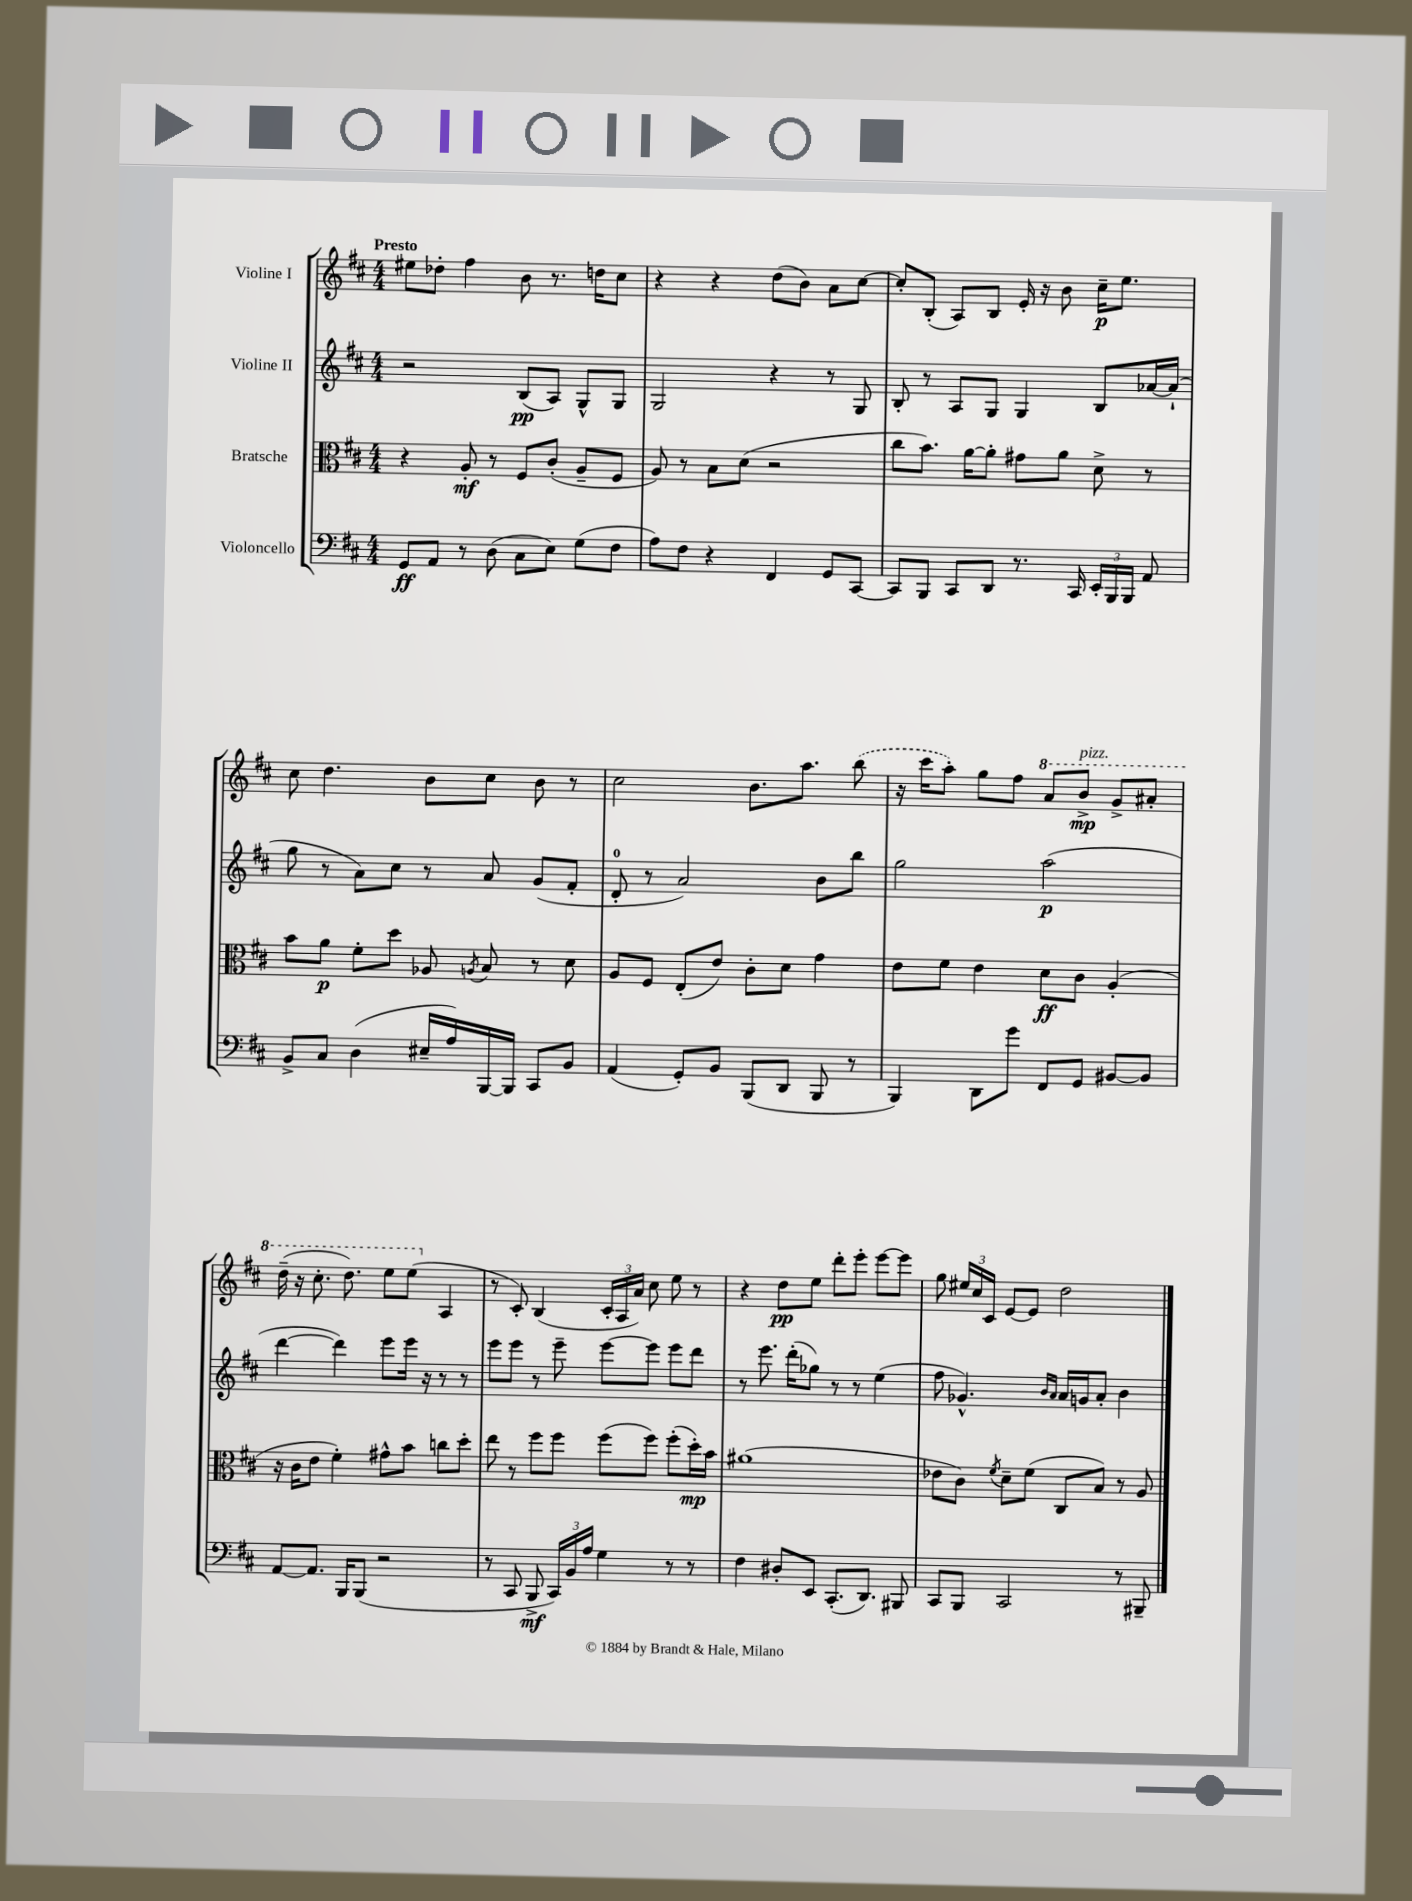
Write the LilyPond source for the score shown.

<<
\new StaffGroup <<
\new Staff = "s0" \with { instrumentName = "Violine I" } {
    \clef treble \key d \major \numericTimeSignature \time 4/4 \tempo "Presto"
    \autoBeamOff eis''8[ des''8]-. fis''4 b'8 r8. d''16[ cis''8] |
    r4 r4 d''8[( b'8]) a'8[ cis''8]~ |
    cis''8[-. b8]-.( a8[) b8] e'16-. r16 b'8 cis''16[--\p e''8.] |
    cis''8 d''4. b'8[ cis''8] b'8 r8 |
    cis''2 b'8.[ a''8.] \once \slurDashed b''8( |
    r16 cis'''16[ a''8]-.) g''8[ fis''8] \ottava #1 a''8[ b''8]->\mp^\markup { \italic "pizz." } g''8[-> ais''8]-. |
    d'''16--( r16 cis'''8.-. d'''8.) e'''8[ e'''8]( \ottava #0 a4 |
    r8 cis'8-.) b4( \tuplet 3/2 { cis'16[-. a16 a'16]) } cis''8 e''8 r8 |
    r4 d''8[\pp e''8] d'''8[-. e'''8]-. e'''8[~ e'''8] |
    g''8 \tuplet 3/2 { eis''16[ cis''16 cis'16] } e'8[~ e'8] d''2 \bar "|." |
}
\new Staff = "s1" \with { instrumentName = "Violine II" } {
    \clef treble \key d \major \numericTimeSignature \time 4/4
    \autoBeamOff r2 b8[\pp( a8]) g8[-^ g8] |
    g2 r4 r8 g8 |
    b8-. r8 a8[ g8] g4 b8[ aes'16~ aes'16]-!( |
    g''8 r8 a'8[) cis''8] r8 a'8 g'8[( fis'8]-. |
    d'8-0-. r8 a'2) b'8[ b''8] |
    g''2 a''2\p( |
    d'''4~ d'''4) e'''8[ e'''16] r16 r8 r8 |
    e'''8[ e'''8] r8 e'''8-- e'''8[~ e'''8] e'''8[ d'''8] |
    r8 e'''8. d'''16[-.( ges''8]) r8 r8 e''4( |
    fis''8 ges'4.-^) \grace { b'16[ a'16] } a'16[ g'16 a'8]-. b'4 \bar "|." |
}
\new Staff = "s2" \with { instrumentName = "Bratsche" } {
    \clef alto \key d \major \numericTimeSignature \time 4/4
    \autoBeamOff r4 a8-.\mf r8 fis8[ cis'8]-.( a8[-- fis8] |
    a8) r8 b8[ d'8]( r2 |
    cis''8[ b'8.]) a'16[~ a'8]-. gis'8[ a'8] d'8-> r8 |
    b'8[ a'8]\p fis'8[-. d''8] aes8 \acciaccatura { a8 } b8 r8 d'8 |
    a8[ fis8] e8[-.( e'8]) cis'8[-. d'8] g'4 |
    e'8[ fis'8] e'4 d'8[\ff cis'8] a4-.( |
    r16 cis'16[ e'8] fis'4-.) gis'8[-^ b'8] c''8[ d''8]-. |
    e''8 r8 fis''8[ fis''8] fis''8[( fis''8]) fis''8[-.( d''16-.\mp) b'16] |
    ais'1( |
    ees'8[ cis'8]) \acciaccatura { fis'8 } d'8[-- fis'8]( cis8[ b8]) r8 a8 \bar "|." |
}
\new Staff = "s3" \with { instrumentName = "Violoncello" } {
    \clef bass \key d \major \numericTimeSignature \time 4/4
    \autoBeamOff g,8[\ff a,8] r8 d8( cis8[ e8]) g8[( fis8] |
    a8[) fis8] r4 fis,4 g,8[ cis,8]~ |
    cis,8[ b,,8] cis,8[ d,8] r8. cis,16 \tuplet 3/2 { e,16[-. b,,16 b,,16] } a,8 |
    b,8[-> cis8] d4( eis16[-- a16) b,,16~ b,,16] cis,8[ b,8] |
    a,4( g,8[-.) b,8] b,,8[( d,8] b,,8 r8 |
    b,,4) d,8[ g'8] fis,8[ g,8] bis,8[~ bis,8] |
    a,8[~ a,8.] b,,16[ b,,8]( r2 |
    r8 cis,8 b,,8->\mf \tuplet 3/2 { cis,16[) b,16 a16] } g4 r8 r8 |
    fis4 dis8[-. e,8] cis,8.[-.( d,8.]) bis,,8 |
    cis,8[ b,,8] cis,2 r8 bis,,8-- \bar "|." |
}
>>
>>
\layout { \context { \Score \remove "Bar_number_engraver" } }
